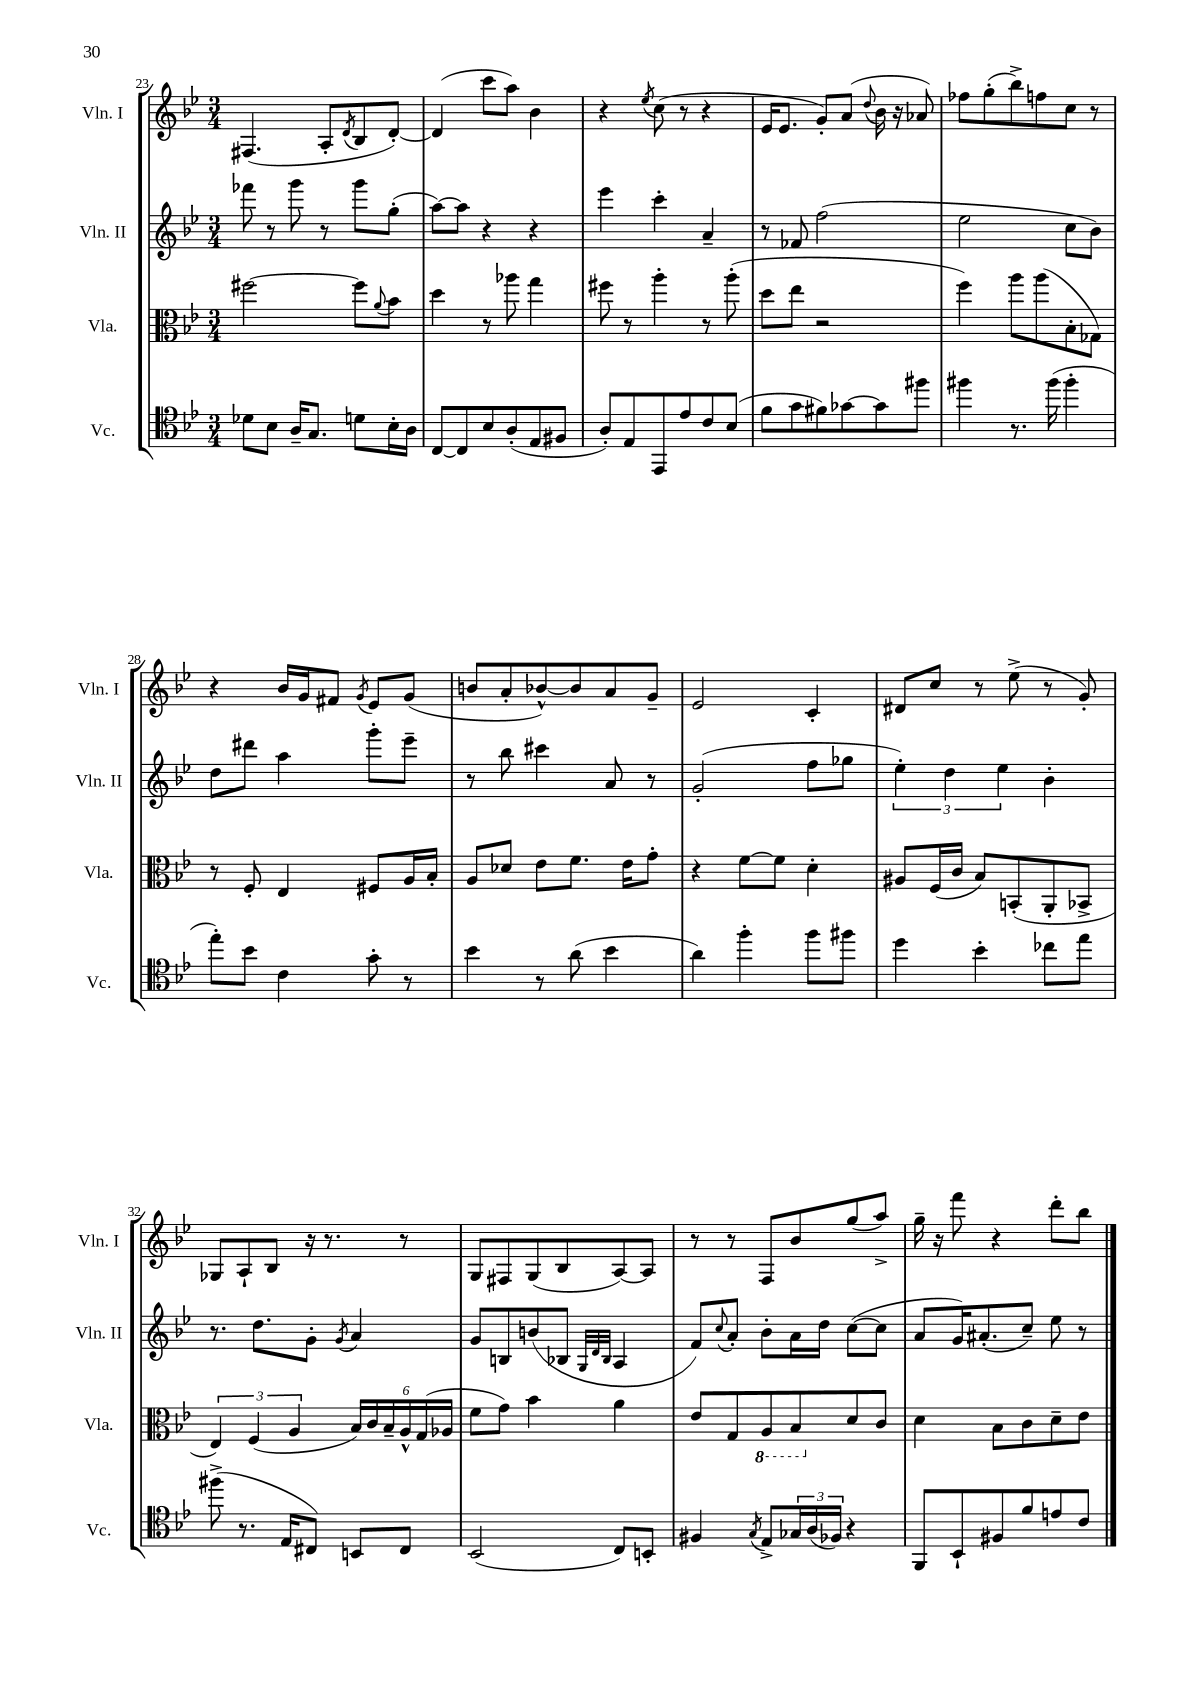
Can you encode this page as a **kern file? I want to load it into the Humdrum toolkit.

**kern	**kern	**kern	**kern
*staff4	*staff3	*staff2	*staff1
*clefC4	*clefC3	*clefG2	*clefG2
*k[b-e-]	*k[b-e-]	*k[b-e-]	*k[b-e-]
*M3/4	*M3/4	*M3/4	*M3/4
8d-	[2ff#	8fff-	(4.F#
8B-	.	8r	.
16A~	.	8ggg	.
8.G	.	.	.
.	.	8r	8A'
.	.	.	8qd
8d	8ff#]	8ggg	8B-
.	8qqa	.	.
16B-'	8b-	(8gg'	[8d')
16A	.	.	.
=	=	=	=
[8C	4dd	[8aa)	(4d]
8C]	.	8aa]	.
8B-	8r	4r	8ccc
(8A'	8aa-	.	8aa)
8E-	4gg	4r	4b-
8F#	.	.	.
=	=	=	=
8A')	8ff#	4eee-	4r
8E-	8r	.	.
.	.	.	8qee-
8EE-	4aa'	4ccc'	(8cc
8e-	.	.	8r
8c	8r	4a~	4r
(8B-	(8aa'	.	.
=	=	=	=
8f	8dd	8r	16e-
.	.	.	8.e-
8g	8ee-	8f-	.
8f#)	2r	(2ff	8g')
[8g-	.	.	(8a
.	.	.	8qqdd
8g-]	.	.	16b-
.	.	.	16r
8ff#	.	.	8a-)
=	=	=	=
4ff#	4ff)	2ee-	8ff-
.	.	.	(8gg'
8.r	8aa	.	8bb-^)
.	(8aa	.	8ff
(16ff#	.	.	.
4ff#'	8B-'	8cc	8cc
.	8G-)	8b-)	8r
=	=	=	=
8ee-')	8r	8dd	4r
8b-	8F'	8ddd#	.
4c	4E-	4aa	16b-
.	.	.	16g
.	.	.	8f#
.	.	.	8qg
8g'	8F#	8ggg'	8e-
8r	16A	8eee-~	(8g
.	16B-'	.	.
=	=	=	=
4b-	8A	8r	8b
.	8d-	8bb-	8a'
8r	8e-	4ccc#	[8b-^^)
(8a	8.f	.	8b-]
4b-	.	8a	8a
.	16e-	.	.
.	8g'	8r	8g~
=	=	=	=
4a)	4r	(2g'	2e-
4ff'	[8f	.	.
.	8f]	.	.
8ff	4d'	8ff	4c'
8ff#	.	8gg-	.
=	=	=	=
4dd	8A#	6ee-')	8d#
.	(16F	.	8cc
.	.	6dd	.
.	16c	.	.
4b-'	8B-)	.	8r
.	.	6ee-	.
.	(8BB'	.	(8ee-^
8cc-	8AA'	4b-'	8r
8ee-	8BB-^	.	8g')
=	=	=	=
(8ff#^	6E-)	8.r	8G-
8.r	.	.	8A`
.	(6F	.	.
.	.	8.dd	.
.	.	.	8B-
16E-	.	.	.
.	6A	.	.
8C#)	.	8g'	16r
.	.	.	8.r
.	.	8qg	.
8BB	24B-)	4a	.
.	24c	.	.
.	24B-~	.	.
8C#	24A^^	.	8r
.	(24G	.	.
.	24A-	.	.
=	=	=	=
(2BB-	8f	8g	8G
.	8g)	8B	8F#
.	4b-	(8b	(8G
.	.	8B-	8B-
.	.	32qqG	.
.	.	32qqd	.
.	.	32qqB-	.
8C)	4a	4A	[8A)
8BB'	.	.	8A]
=	=	=	=
4F#	8e-	8f)	8r
.	.	8qqcc	.
.	8G	8a'	8r
8qG	.	.	.
8E-^	8AA	8b-'	8F
24G-	8BB-	16a	8b-
(24A	.	.	.
.	.	16dd	.
24F-)	.	.	.
4r	8d	([8cc	(8gg
.	8c	8cc]	8aa^)
=	=	=	=
8FF	4d	8a	16gg~
.	.	.	16r
8BB-`	.	16g)	8fff
.	.	(8.a#'	.
8F#	8B-	.	4r
8f	8c	8cc~)	.
8e	8d~	8ee-	8ddd'
8c	8e-	8r	8bb-
==	==	==	==
*-	*-	*-	*-
